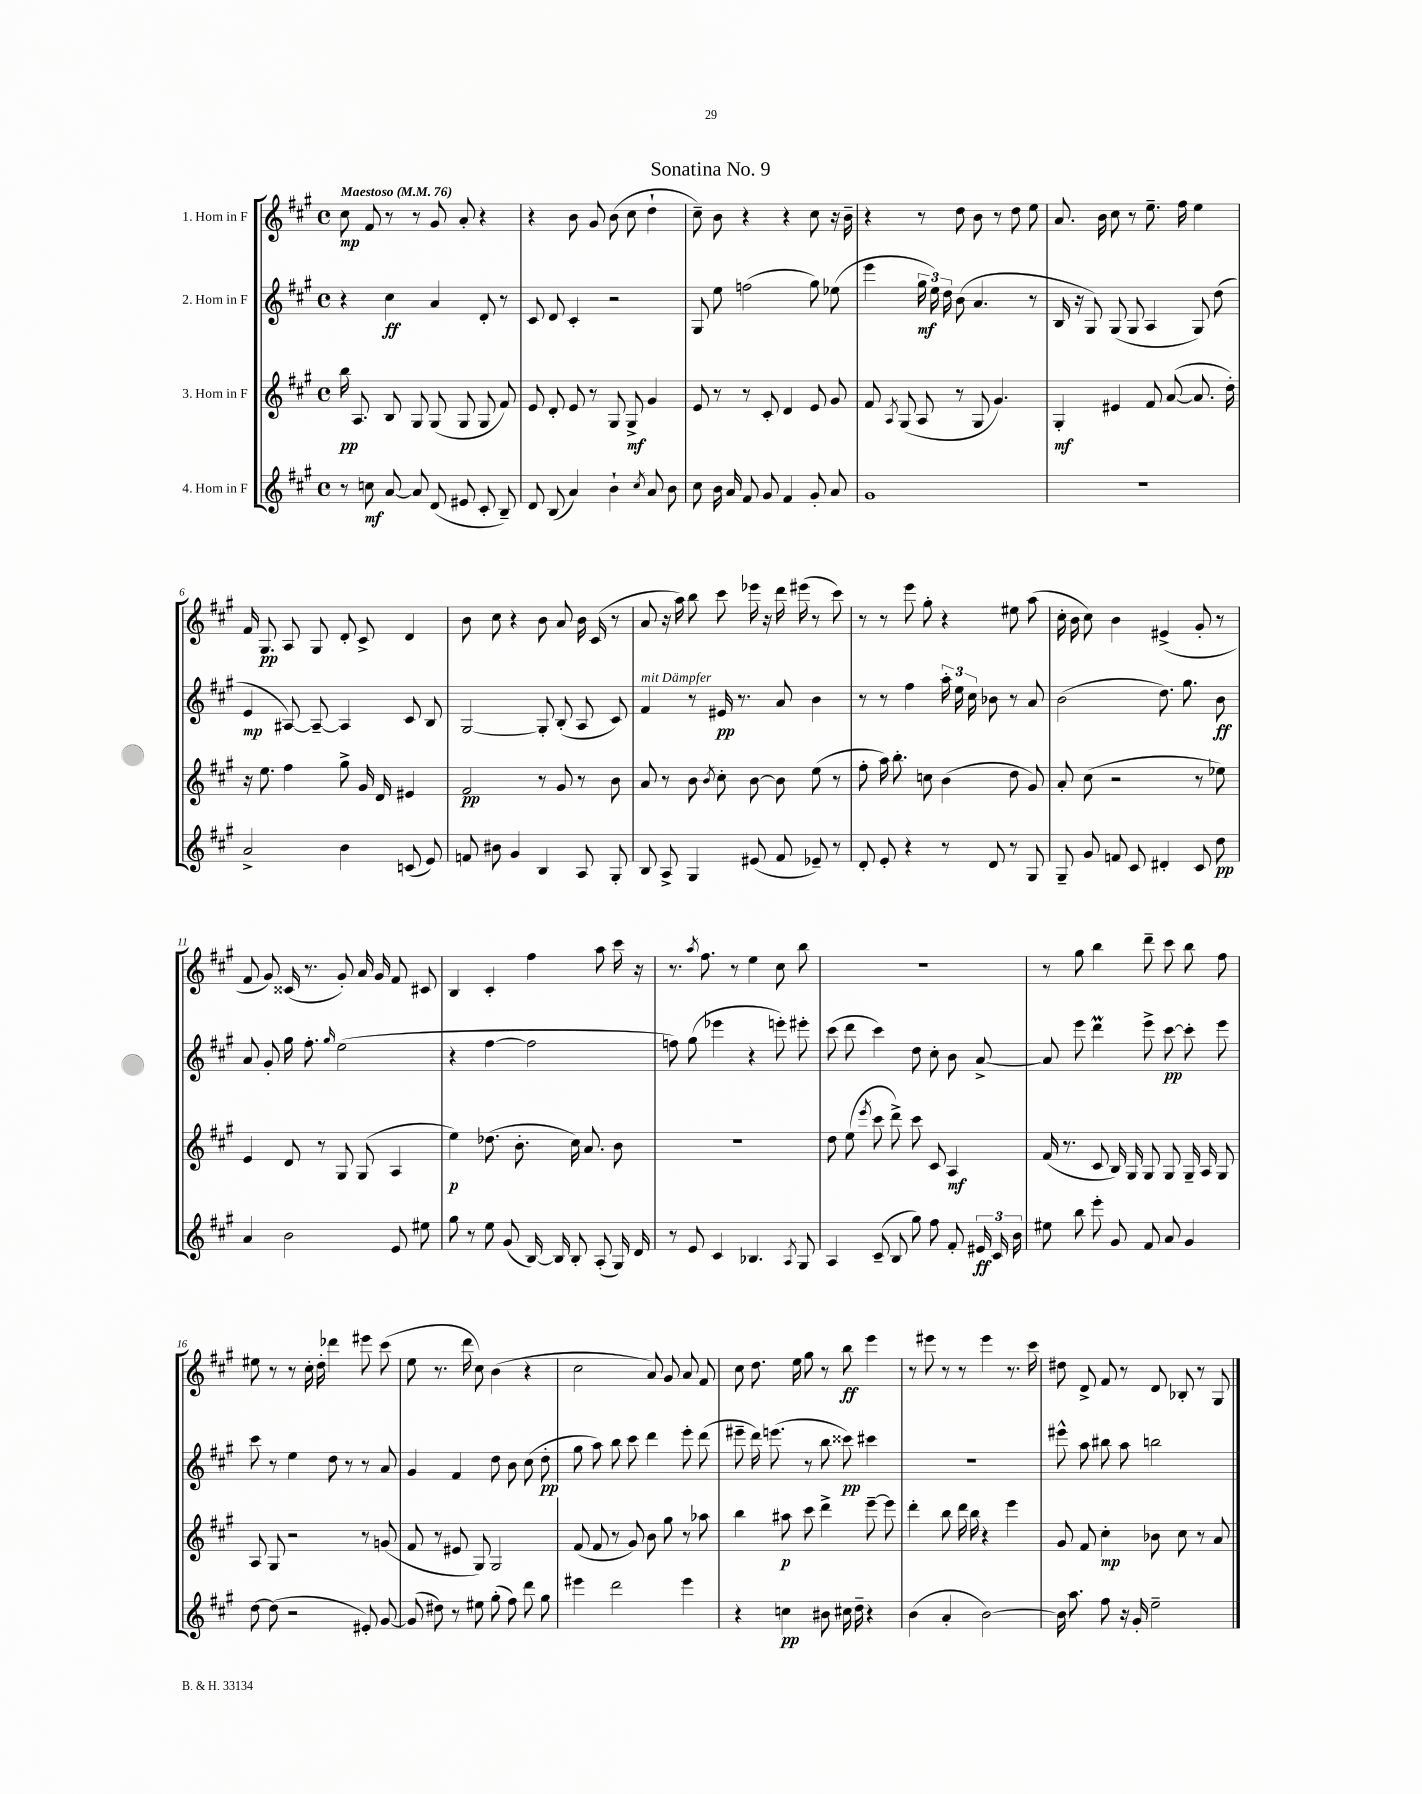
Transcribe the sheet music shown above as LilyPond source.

\header { title = "Sonatina No. 9" }
<<
\new StaffGroup <<
\new Staff = "s0" \with { instrumentName = "1. Horn in F" } {
    \clef treble \key a \major \defaultTimeSignature \time 4/4 \tempo "Maestoso" 4 = 76
    \autoBeamOff cis''8\mp fis'8 r8 r8 gis'8 a'8-. r4 |
    r4 b'8 gis'8 b'8( cis''8 d''4-! |
    cis''8--) b'8 r4 r4 cis''8 r16 b'16-- |
    r4 r8 d''8 b'8 r8 d''8 e''8 |
    a'8. b'16 cis''8 r8 e''8.-- fis''16 e''4 |
    fis'16 gis8.\pp a8 gis8 d'8-. cis'8-> d'4 |
    b'8 cis''8 r4 b'8 a'8 b'16 cis'16( r8 |
    a'8 r16 a''16) b''8 cis'''8 ees'''16 r16 d'''16 eis'''16( r8 cis'''8) |
    r8 r8 e'''8 gis''8-. r4 eis''8 a''8( |
    cis''16-. b'16 cis''8) b'4 eis'4->( gis'8-. r8 |
    fis'8 gis'8) cisis'16( r8. gis'8-.) a'16 gis'16 fis'8 cis'8 |
    b4 cis'4-. fis''4 a''8 cis'''16 r16 |
    r8. \acciaccatura { a''8 } fis''8. r8 e''4 cis''8 b''8 |
    R1 |
    r8 gis''8 b''4 d'''8-- cis'''8 b''8 fis''8 |
    eis''8 r8 r8 cis''16-. d''16-. des'''4 eis'''8 cis'''8( |
    e''8 r8. d'''16 cis''8) b'4( r4 |
    cis''2 a'8) gis'8 a'8 fis'8 |
    cis''8 d''8. e''16 gis''8 r8 b''8\ff e'''4 |
    r8 eis'''8 r8 r8 eis'''4 r8. cis'''16 |
    dis''8 d'8-> fis'8 r8 d'8 bes8-. r8 gis8 \bar "|." |
}
\new Staff = "s1" \with { instrumentName = "2. Horn in F" } {
    \clef treble \key a \major \defaultTimeSignature \time 4/4
    \autoBeamOff r4 cis''4\ff a'4 d'8-. r8 |
    cis'8 d'8 cis'4-. r2 |
    gis8 e''8 f''2( gis''8) ees''8( |
    e'''4 \tuplet 3/2 { gis''16\mf e''16) d''16 } b'8( a'4. r8 |
    b16 r16 gis8) gis8( gis8 a4 gis8) d''8( |
    e'4\mp ais8~) ais8~-- ais4 cis'8 b8 |
    gis2~ gis8-. b8-.( a8 cis'8) |
    fis'4^\markup { \italic "mit Dämpfer" } r8 eis'16\pp r8. a'8 b'4 |
    r8 r8 fis''4 \tuplet 3/2 { a''16-. e''16 cis''16 } bes'8 r8 a'8 |
    b'2( d''8.) gis''8. b'8\ff |
    a'8 gis'8-. gis''16 fis''8.-. \grace { gis''16 } e''2( |
    r4 fis''4~ fis''2 |
    f''8) gis''8( ees'''4 r4 e'''8-.) eis'''8-. |
    cis'''8( d'''8 cis'''4) d''8 cis''8-. b'8 a'8~-> |
    a'8 e'''8 d'''4\prall e'''8-> cis'''8~\pp cis'''8-. e'''8 |
    cis'''8 r8 e''4 d''8 r8 r8 a'8 |
    gis'4 fis'4 d''8 b'8 cis''8( d''8-.\pp |
    gis''8 a''8) b''8 cis'''8 d'''4 e'''8-. d'''8( |
    eis'''8-- d'''16) e'''8.( r8 b''8 cisis'''8\pp) cis'''4 |
    R1 |
    eis'''8-^ a''8 bis''8 a''8 b''2 \bar "|." |
}
\new Staff = "s2" \with { instrumentName = "3. Horn in F" } {
    \clef treble \key a \major \defaultTimeSignature \time 4/4
    \autoBeamOff b''16\pp a8. b8 gis8 gis8( gis8 gis8 fis'8) |
    e'8 d'8-. e'8 r8 gis8 gis8->\mf gis'4 |
    e'8 r8 r8 cis'8-. d'4 e'8 gis'8 |
    fis'8 \acciaccatura { a8 } gis8( a8 r8 gis8 gis'4.) |
    gis4-.\mf eis'4 fis'8 a'8~( a'8. d''16-.) |
    r16 e''8. fis''4 gis''8-> gis'16 d'16 eis'4 |
    fis'2\pp r8 gis'8 r8 b'8 |
    a'8 r8 b'8 \acciaccatura { b'8 } cis''8-. b'8~ b'8 e''8( r8 |
    fis''8-. a''16) b''8.-. c''8 b'4( d''8 gis'8) |
    a'8-. cis''8( r2 r8 ees''8) |
    e'4 d'8 r8 gis8 gis8( a4 |
    e''4\p) des''8.( b'8.-. cis''16) a'8. b'8 |
    r1 |
    d''8 e''8( \acciaccatura { e'''8 } cis'''8 d'''8->) cis'''8 cis'8 a4\mf |
    fis'16( r8. cis'8 b16) gis16 gis8 gis8 gis16-- a16 gis8 |
    a8 gis8 r2 r8 g'8( |
    fis'8 r8 eis'8 gis8) gis2 |
    fis'8( fis'8 r8 gis'8) b'8 gis''8 r8 aes''8 |
    b''4 ais''8\p cis'''8 d'''4-> e'''8~-- e'''8 |
    d'''4-. b''8 d'''16 b''16 r4 e'''4 |
    gis'8 fis'8 cis''4-.\mp bes'8 cis''8 r8 a'8 \bar "|." |
}
\new Staff = "s3" \with { instrumentName = "4. Horn in F" } {
    \clef treble \key a \major \defaultTimeSignature \time 4/4
    \autoBeamOff r8 c''8\mf a'8~ a'8 d'8( eis'8 cis'8-. b8--) |
    d'8 b8( a'4) b'4-! \acciaccatura { cis''8 } a'8 b'8 |
    cis''8 b'16 a'16 fis'8 gis'8 fis'4 gis'8-. a'8 |
    gis'1 |
    r1 |
    a'2-> b'4 c'8( e'8) |
    f'8 bis'8 gis'4 b4 a8 gis8-. |
    b8 a8-> gis4 eis'8( fis'8 ees'8--) r8 |
    d'8-. e'8-. r4 r8 d'8 r8 gis8 |
    gis8-- gis'8 f'8 cis'8 dis'4-. cis'8 d''8\pp |
    a'4 b'2 e'8 eis''8 |
    gis''8 r8 e''8 gis'8( b16~) b16 b8-. a8-.( gis16) d'16 |
    r8 e'8 cis'4 bes4. \acciaccatura { a8 } gis8 |
    a4 cis'8--( b8 gis''8) fis''8 fis'8-. \tuplet 3/2 { eis'16\ff cis'16 b'16 } |
    eis''8 b''8 e'''8-. gis'8 fis'8 a'8 gis'4 |
    d''8~ d''8( r2 eis'8-.) gis'8~ |
    gis'8( dis''8) r8 eis''8 gis''8-.( fis''8) d'''8 gis''8 |
    eis'''4 d'''2 eis'''4 |
    r4 c''4\pp bis'8 cis''16 d''16-- r4 |
    b'4( a'4-. b'2~) |
    b'16 a''8. fis''8 r16 gis'16-. e''2-- \bar "|." |
}
>>
>>
